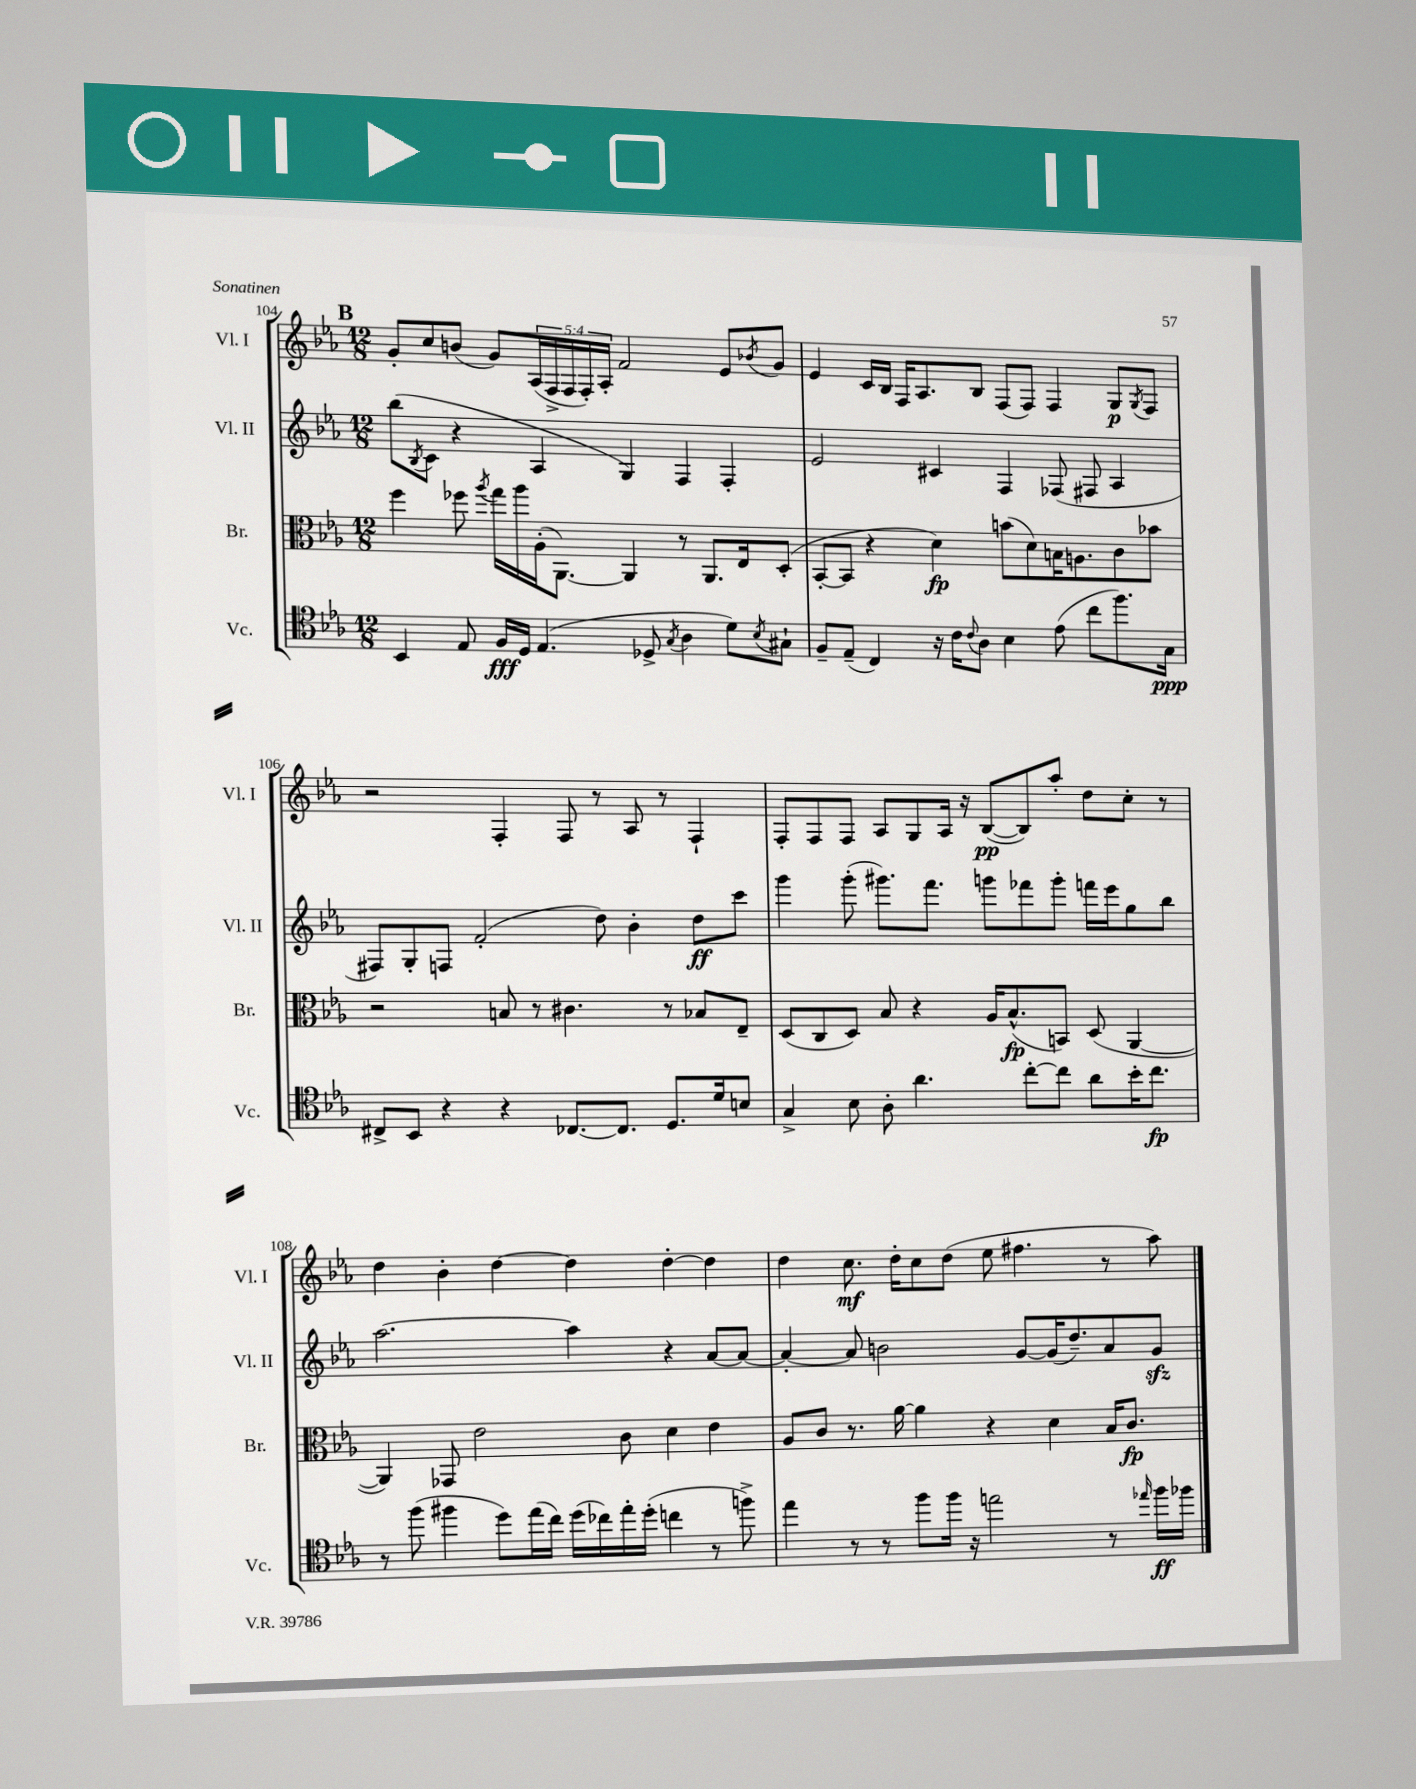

**kern	**kern	**kern	**kern
*staff4	*staff3	*staff2	*staff1
*clefC4	*clefC3	*clefG2	*clefG2
*k[b-e-a-]	*k[b-e-a-]	*k[b-e-a-]	*k[b-e-a-]
*M12/8	*M12/8	*M12/8	*M12/8
4BB-	4ff	(8bb-	8g'
.	.	8qB-	.
.	.	8c	8cc
8E-	8ff-	4r	(8b
.	8qaa-	.	.
16F	16gg	.	8g)
16D	16aa-	.	.
(4.E-	(16A-'	4A-	(20A-
.	.	.	20F^
.	[8.AA-)	.	.
.	.	.	20F
.	.	.	20F')
.	.	.	20A-'
.	4AA-]	4G)	2f
8D-^	.	.	.
8qG	.	.	.
4A-	8r	4F	.
.	8.AA-	.	.
8d)	.	4F'	8e-
.	16E-	.	.
8qB-	.	.	8qb-
8G#`	(8D'	.	8g
=	=	=	=
8F~	[8BB-'	2e-	4e-
(8E-~	8BB-]	.	.
4C)	4r	.	16c
.	.	.	16B-
.	.	.	16F
.	.	.	8.A-
16r	4d)	4c#	.
16c	.	.	.
8qqc	.	.	.
8A-	.	.	8B-
4B-	(8b	4F	(8F
.	8d)	.	8F)
(8e-	16B	(8F-	4F
.	8.A	.	.
8cc	.	8F#	.
8.ff)	8c	4A-	8G
.	.	.	8qG
.	8b-	.	8F
16G	.	.	.
=	=	=	=
8C#^	2r	8F#)	2r
8BB-	.	8G'	.
4r	.	8F	.
.	.	(2f'	.
4r	8B	.	4F'
.	8r	.	.
[8.C-	4.c#	.	8F
.	.	8dd)	8r
8.C-]	.	.	.
.	.	4b-'	8A-
8.D	8r	.	8r
.	8B-	8dd	4F`
16d	.	.	.
8B	8E-~	8ccc	.
=	=	=	=
4G^	(8D	4ggg	8F'
.	8C	.	8F
8B-	8D)	(8ggg'	8F
8A-'	8B-	8.ggg#)	8A-
4.a-	4r	.	8G
.	.	8.fff	.
.	.	.	16A-
.	.	.	16r
.	16A-	8ggg	([8B-
.	(8.B-^^	.	.
[8cc'	.	8fff-	8B-])
8cc]	8BB)	8ggg'	8aa-'
8a-	(8D	16fff	8dd
.	.	16eee-	.
16b-'	[4AA-	8gg	8cc'
8.cc	.	.	.
.	.	8bb-	8r
=	=	=	=
8r	4AA-])	[2.aa-	4dd
(8ff	.	.	.
4ff#	8GG-	.	4b-'
.	2e-	.	.
8dd)	.	.	[4dd
(16ee-	.	.	.
16cc)	.	.	.
(16dd	.	4aa-]	4dd]
16cc-)	.	.	.
16ee-'	8c	.	.
(16dd'	.	.	.
4cc	4d	4r	[4dd'
8r	4e-	[8a-	4dd]
8ff^)	.	8a-_	.
=	=	=	=
4ee-	8A-	4a-'_	4dd
.	8c	.	.
8r	8.r	8a-]	8.cc
8r	.	2b	.
.	[16a-	.	16dd'
8ff	4a-]	.	8cc
16ff	.	.	(8dd
16r	.	.	.
2ee	4r	.	8ee-
.	.	[8g	4.ff#
.	4d	(16g]	.
.	.	8.dd~)	.
8r	16B-	8a-	8r
.	8.c	.	.
16qqee-	.	.	.
16ff	.	8g	8aa-)
16ff-	.	.	.
==	==	==	==
*-	*-	*-	*-
